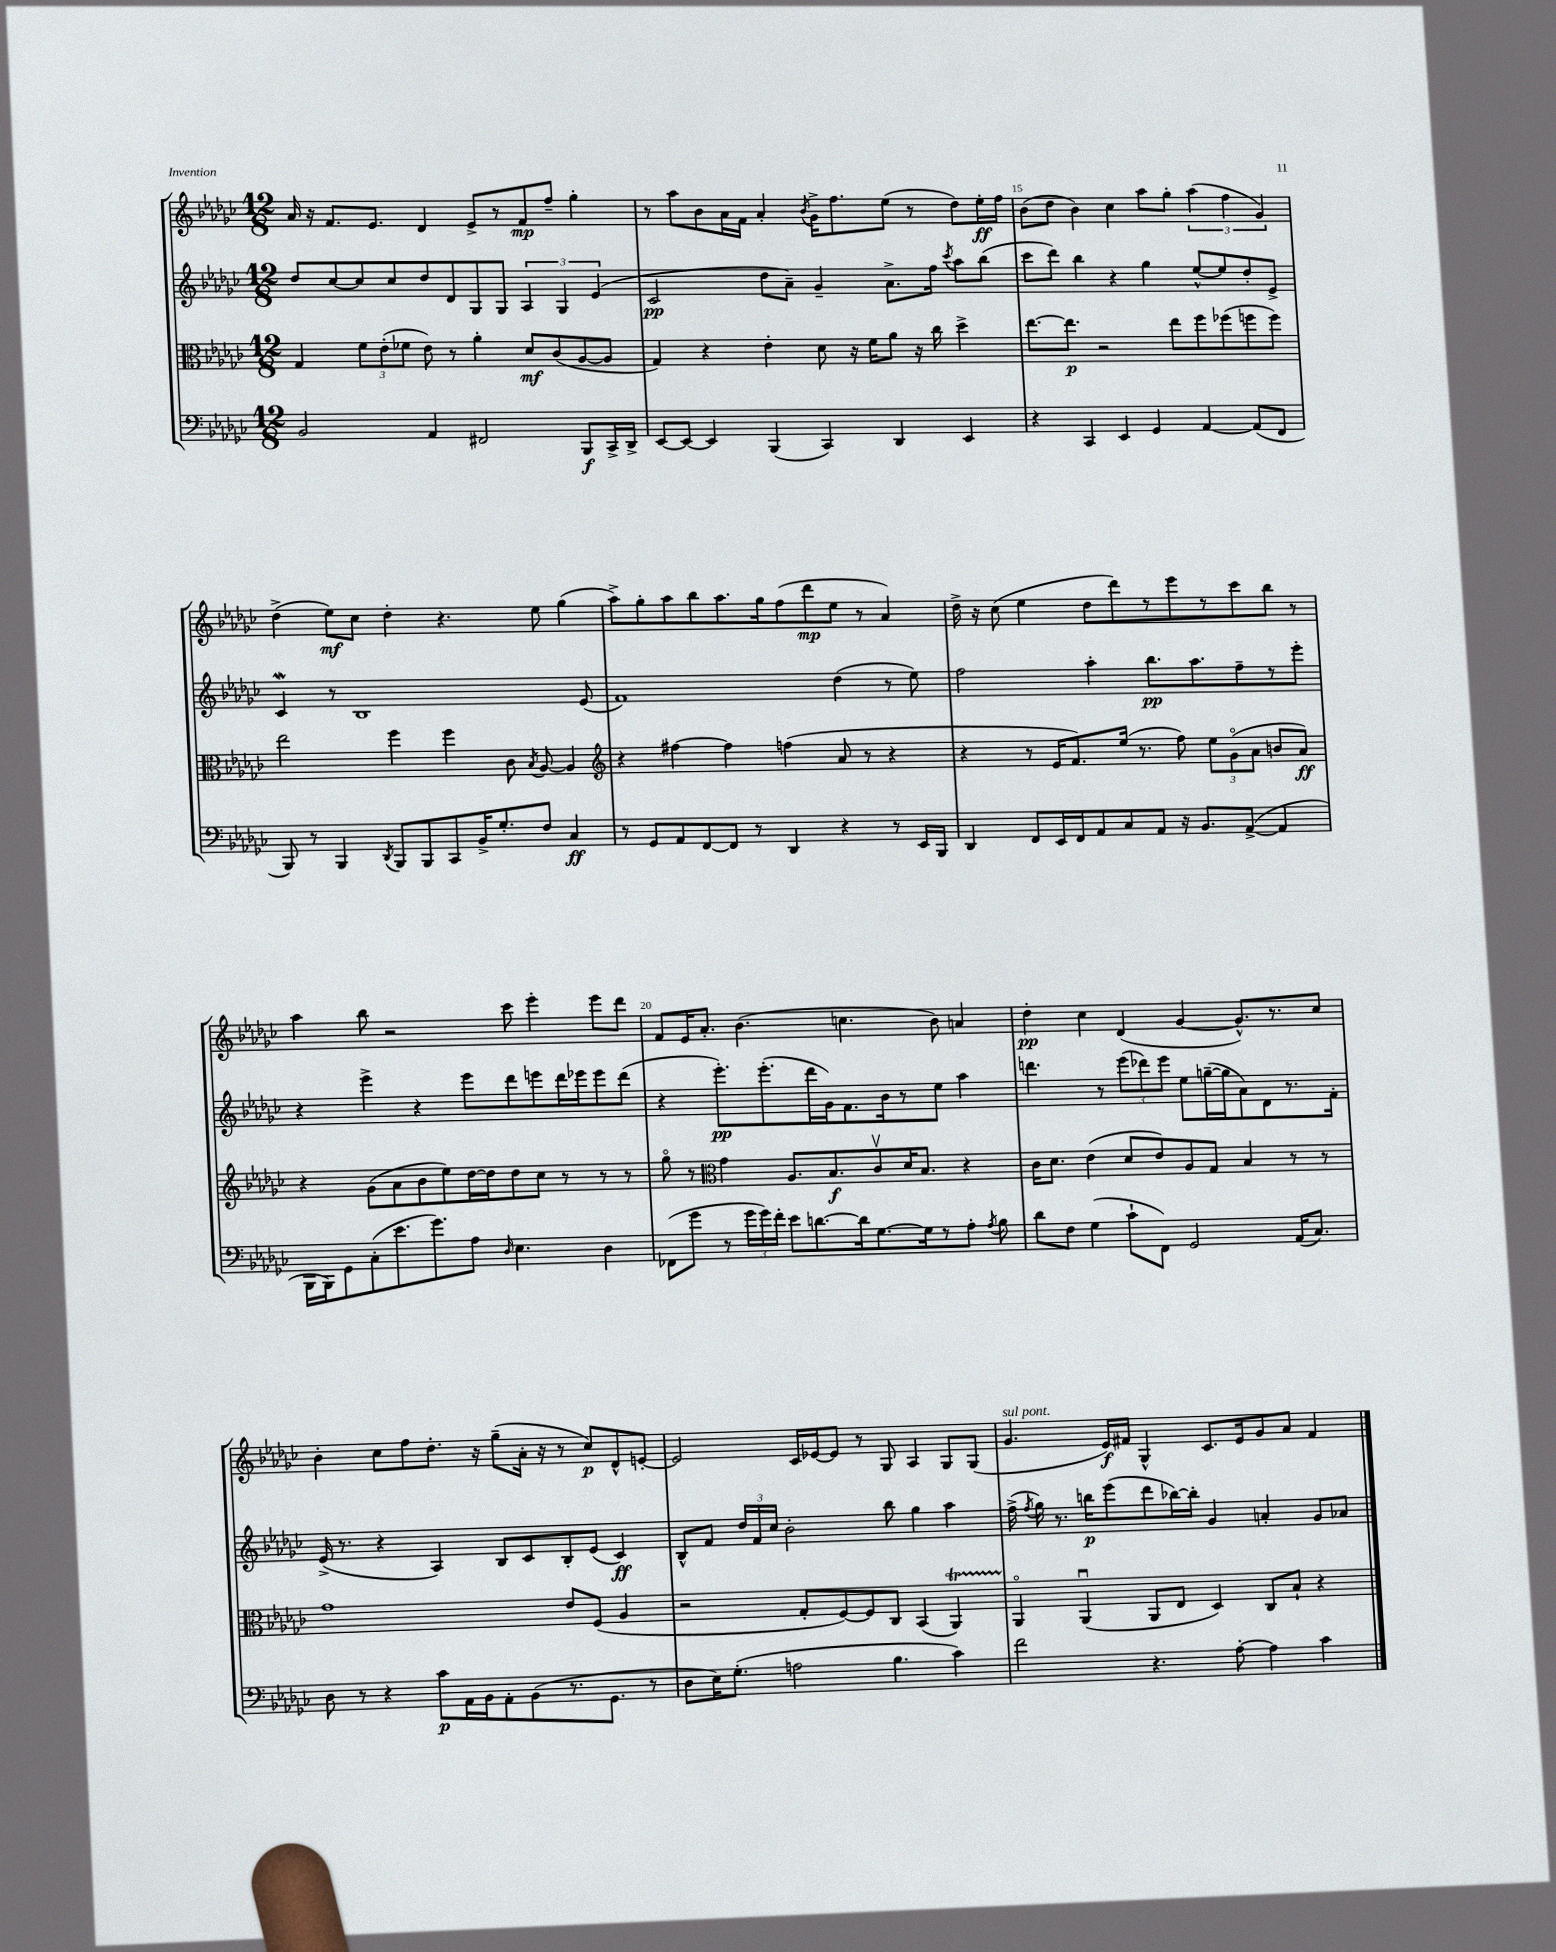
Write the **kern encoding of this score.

**kern	**dynam	**kern	**dynam	**kern	**dynam	**kern	**dynam
*part4	*part4	*part3	*part3	*part2	*part2	*part1	*part1
*staff4	*staff4	*staff3	*staff3	*staff2	*staff2	*staff1	*staff1
*clefF4	*	*clefC3	*	*clefG2	*	*clefG2	*
*k[b-e-a-d-g-c-]	*	*k[b-e-a-d-g-c-]	*	*k[b-e-a-d-g-c-]	*	*k[b-e-a-d-g-c-]	*
*M12/8	*	*M12/8	*	*M12/8	*	*M12/8	*
=13	=13	=13	=13	=13	=13	=13	=13
2BB-/	.	4G-/	.	8dd-/L	.	16a-/	.
.	.	.	.	.	.	16r	.
.	.	.	.	[8cc-/	.	8.f/L	.
.	.	12f\L	.	8cc-/]	.	.	.
.	.	.	.	.	.	8.e-/J	.
.	.	(12e-'\	.	.	.	.	.
.	.	.	.	8cc-/	.	.	.
.	.	12f-X\J	.	.	.	.	.
4AA-/	.	8e-\)	.	8dd-/	.	4d-/	.
.	.	8r	.	8d-/	.	.	.
2FF#X/	.	4a-'\	.	8G-/	.	8e-^/L	.
.	.	.	.	8G-/J	.	8r	.
.	.	8d-/L	mf	6A-/	.	8f/	mp
.	.	(8c-/	.	.	.	8ff~/J	.
.	.	.	.	6G-/	.	.	.
8BBB-/L	f	[8A-/	.	.	.	4gg-'\	.
.	.	.	.	(6e-/	.	.	.
16CC-^/L	.	8A-/J]	.	.	.	.	.
16DD-^/JJ	.	.	.	.	.	.	.
=14	=14	=14	=14	=14	=14	=14	=14
[8EE-/L	.	4G-/)	.	2c-/	pp	8r	.
8EE-/J_	.	.	.	.	.	8aa-\L	.
4EE-/]	.	4r	.	.	.	8b-\	.
.	.	.	.	.	.	16a-\L	.
.	.	.	.	.	.	16f\JJ	.
(4BBB-/	.	4e-'\	.	8dd-\L	.	4a-'/	.
.	.	.	.	8a-~\J)	.	.	.
.	.	.	.	.	.	8qb-/	.
4CC-/)	.	8d-\	.	4g-~/	.	16g-^\KL	.
.	.	.	.	.	.	8.ff\	.
.	.	16r	.	.	.	.	.
.	.	16f\KL	.	.	.	.	.
4DD-/	.	8a-\J	.	8.a-^\L	.	(8ee-\J	.
.	.	16r	.	.	.	8r	.
.	.	16cc-\	.	16ff\Jk	.	.	.
.	.	.	.	8qccc-/	.	.	.
4EE-/	.	4dd-^\	.	8aa-\L	.	8dd-\L)	.
.	.	.	.	(8bb-\J	.	16ee-'\L	ff
.	.	.	.	.	.	16ff\JJ	.
=15	=15	=15	=15	=15	=15	=15	=15
4r	.	[8.ee-\L	.	8ccc-\L	.	(8b-\L	.
.	.	.	.	8ddd-\J)	.	8dd-\J	.
.	.	8.ee-\J]	p	.	.	.	.
4CC-/	.	.	.	4bb-\	.	4b-\)	.
.	.	2r	.	.	.	.	.
4EE-/	.	.	.	4r	.	4cc-\	.
4GG-/	.	.	.	4gg-\	.	8aa-\L	.
.	.	8ee-\L	.	.	.	8gg-'\J	.
[4AA-/	.	8ff\	.	[8ee-^^/L	.	(6aa-\	.
.	.	(8ff-X\	.	8ee-/]	.	.	.
.	.	.	.	.	.	6ff\	.
(8AA-/L]	.	8ffn\	.	8dd-'/	.	.	.
.	.	.	.	.	.	6g-/)	.
8FF/J	.	8ff\J)	.	8e-^/J	.	.	.
!!LO:LB:g=z
=16	=16	=16	=16	=16	=16	=16	=16
8BBB-/)	.	2ee-\	.	4c-w/	.	(4dd-^\	.
8r	.	.	.	.	.	.	.
4BBB-/	.	.	.	8r	.	8ee-\L)	mf
.	.	.	.	1B-	.	8cc-\J	.
8qDD-/	.	.	.	.	.	.	.
8BBB-/L	.	4ff\	.	.	.	4dd-'\	.
8BBB-/	.	.	.	.	.	.	.
8CC-/	.	4ff\	.	.	.	4.r	.
16BB-^/K	.	.	.	.	.	.	.
8.G-'/	.	.	.	.	.	.	.
.	.	8c-\	.	.	.	.	.
.	.	8qB-/	.	.	.	.	.
8F/J	.	[8A-/	.	.	.	8ee-\	.
4C-/	ff	4A-/]	.	.	.	(4gg-\	.
.	.	.	.	(8e-/	.	.	.
=17	=17	=17	=17	=17	=17	=17	=17
*	*	*clefG2	*	*	*	*	*
8r	.	4r	.	1f)	.	8aa-^\L)	.
8GG-/L	.	.	.	.	.	8gg-'\	.
8AA-/	.	[4ff#X\	.	.	.	8aa-\	.
[8FF/	.	.	.	.	.	8bb-\	.
8FF/J]	.	4ff#\]	.	.	.	8.aa-\	.
8r	.	.	.	.	.	.	.
.	.	.	.	.	.	16gg-\k	.
4DD-/	.	(4ffn\	.	.	.	(8ff\	.
.	.	.	.	.	.	8ddd-\	mp
4r	.	8a-/	.	(4dd-\	.	8ee-\J	.
.	.	8r	.	.	.	8r	.
8r	.	4r	.	8r	.	4a-/)	.
16EE-/LL	.	.	.	8ee-\)	.	.	.
16BBB-/JJ	.	.	.	.	.	.	.
=18	=18	=18	=18	=18	=18	=18	=18
4DD-/	.	4r	.	2ff\	.	16dd-^\	.
.	.	.	.	.	.	16r	.
.	.	.	.	.	.	(8cc-\	.
8FF/L	.	8r	.	.	.	4ee-\	.
16EE-/L	.	16e-/KL	.	.	.	.	.
16FF/J	.	8.f/)	.	.	.	.	.
8AA-/	.	.	.	4aa-'\	.	8dd-\L	.
8C-/	.	(16ee-/Jk	.	.	.	8ddd-\)	.
.	.	8.r	.	.	.	.	.
8AA-/J	.	.	.	8.bb-\L	pp	8r	.
16r	.	8ff\)	.	.	.	8eee-\	.
8.BB-/L	.	.	.	8.aa-\	.	.	.
.	.	12ee-\L	.	.	.	8r	.
.	.	(12g-\	.	.	.	.	.
([8AA-^/J	.	.	.	8ff~\	.	8ccc-\	.
.	.	12a-\J	.	.	.	.	.
4AA-/]	.	8bn/L	.	8r	.	8bb-\J	.
.	.	8a-/J)	ff	8eee-'\J	.	8r	.
!!LO:LB:g=z
=19	=19	=19	=19	=19	=19	=19	=19
16BBB-\LL	.	4r	.	4r	.	4aa-\	.
16BBB-\J)	.	.	.	.	.	.	.
8GG-\	.	.	.	.	.	.	.
(8C-'\	.	(8g-\L	.	4eee-^\	.	8bb-\	.
8.e-\	.	8a-\	.	.	.	2r	.
.	.	8b-\	.	4r	.	.	.
8.g-\)	.	.	.	.	.	.	.
.	.	8ee-\)	.	.	.	.	.
8A-\J	.	[16dd-\L	.	8eee-\L	.	.	.
.	.	16dd-\J]	.	.	.	.	.
16qqD-/	.	.	.	.	.	.	.
4.E-\	.	8dd-\	.	8ddd-\	.	8ccc-\	.
.	.	8cc-\J	.	8eeen\	.	4eee-'\	.
.	.	8r	.	16ddd-\L	.	.	.
.	.	.	.	16eee-X\J	.	.	.
4D-\	.	8r	.	8eee-\	.	8eee-\L	.
.	.	8r	.	(8ddd-\J	.	8ddd-\J	.
=20	=20	=20	=20	=20	=20	=20	=20
(8FF-X\L	.	8gg-\	.	4r	.	8f/L	.
8g-\J	.	8r	.	.	.	16e-/K	.
.	.	.	.	.	.	8.a-'/J	.
*	*	*clefC3	*	*	*	*	*
8r	.	4g-\	.	8.eee-'\L)	pp	.	.
24g-\LL	.	.	.	.	.	(4.b-\	.
24g-\)	.	.	.	.	.	.	.
.	.	.	.	(8.eee-'\	.	.	.
24f'\JJ	.	.	.	.	.	.	.
8e-\L	.	8.A-/L	.	.	.	.	.
[8.dn\	.	.	.	16ddd-\L	.	.	.
.	.	8.B-/	f	16g-\J)	.	.	.
.	.	.	.	8.f\	.	4.ccn\	.
16d\k]	.	.	.	.	.	.	.
[8.G-\	.	8c-v/	.	.	.	.	.
.	.	.	.	16b-\k	.	.	.
.	.	16d-/K	.	8r	.	.	.
16G-\k]	.	8.B-/J	.	.	.	.	.
8r	.	.	.	8ee-\J	.	8b-\)	.
8A-'\J	.	4r	.	4aa-\	.	4an/	.
8qA-/	.	.	.	.	.	.	.
8B-\	.	.	.	.	.	.	.
=21	=21	=21	=21	=21	=21	=21	=21
8d-\L	.	16c-\KL	.	4.dddn\	.	4dd-'\	pp
.	.	8.d-\J	.	.	.	.	.
8F\J	.	.	.	.	.	.	.
(4G-\	.	(4e-\	.	.	.	4cc-\	.
.	.	.	.	8r	.	.	.
8c-`\L	.	8d-/L	.	(12eee-\L	.	(4d-/	.
.	.	.	.	12ddd-X\)	.	.	.
8FF\J)	.	8e-/)	.	.	.	.	.
.	.	.	.	12eee-\J	.	.	.
2GG-/	.	8A-/	.	8ee-\L	.	[4g-/	.
.	.	8G-/J	.	([16ggn~\L	.	.	.
.	.	.	.	16gg\J]	.	.	.
.	.	4B-/	.	8a-\)	.	8.g-^^/L])	.
.	.	.	.	8d-\	.	.	.
.	.	.	.	.	.	8.r	.
(16AA-/KL	.	8r	.	8.r	.	.	.
8.C-/J)	.	.	.	.	.	.	.
.	.	8r	.	.	.	8cc-/J	.
.	.	.	.	16f'\Jk	.	.	.
!!LO:LB:g=z
=22	=22	=22	=22	=22	=22	=22	=22
8D-\	.	1g-	.	(16e-^/	.	4b-'\	.
.	.	.	.	8.r	.	.	.
8r	.	.	.	.	.	.	.
4r	.	.	.	4r	.	8cc-\L	.
.	.	.	.	.	.	8ff\	.
8c-\L	p	.	.	4A-/)	.	8.dd-'\J	.
16AA-\L	.	.	.	.	.	.	.
16BB-\J	.	.	.	.	.	16r	.
8AA-'\	.	.	.	8B-/L	.	(8gg-~\L	.
(8BB-\	.	.	.	8c-/	.	16a-'\Jk	.
.	.	.	.	.	.	16r	.
8.r	.	8e-/L	.	8B-'/	.	8r	.
.	.	(8F/J	.	(8e-/J	.	8cc-/L)	p
8.GG-\J	.	.	.	.	.	.	.
.	.	4A-/	.	4c-/)	ff	8d-^^/	.
8r	.	.	.	.	.	[8en'/J	.
=23	=23	=23	=23	=23	=23	=23	=23
8D-\L	.	2r	.	8B-^^/L	.	2e/]	.
16E-\K)	.	.	.	8f/J	.	.	.
(8.G-'\J	.	.	.	.	.	.	.
.	.	.	.	24dd-/LL	.	.	.
.	.	.	.	24f/	.	.	.
.	.	.	.	24cc-/JJ	.	.	.
2An\	.	.	.	2b-'\	.	.	.
.	.	8G-'/L	.	.	.	16c-/LL	.
.	.	.	.	.	.	[16e-X/J	.
.	.	[8F/)	.	.	.	8e-/J]	.
.	.	8F/]	.	.	.	8r	.
4.B-\	.	8C-/J	.	8bb-\	.	8G-/	.
.	.	(4BB-/	.	4gg-\	.	4A-/	.
4c-\)	.	4AA-T/)	.	4aa-\	.	8G-/L	.
.	.	.	.	.	.	(8G-/J	.
=24	=24	=24	=24	=24	=24	=24	=24
!	!	!	!	!	!	!LO:TX:a:i:t=sul pont.	!
2f\	.	4AA-/	.	(16ff^\	.	4.g-/	.
.	.	.	.	8qff/	.	.	.
.	.	.	.	16gg-\)	.	.	.
.	.	.	.	8.r	.	.	.
.	.	(4AA-u/	.	.	.	.	.
.	.	.	.	16bbn\KL	p	.	.
.	.	.	.	(8eee-\	.	16e-/LL)	f
.	.	.	.	.	.	16f#X/JJ	.
4.r	.	8AA-/L	.	8ddd-\	.	4G-^^/	.
.	.	8E-/J	.	[16bb-X\L)	.	.	.
.	.	.	.	16bb-'\JJ]	.	.	.
.	.	4D-/)	.	4g-/	.	8.c-/L	.
[8A-'\	.	.	.	.	.	.	.
.	.	.	.	.	.	16e-/k	.
4A-\]	.	8C-/L	.	4an'/	.	8g-/	.
.	.	8B-`/J	.	.	.	8a-/J	.
4c-\	.	4r	.	8g-/L	.	4f#/	.
.	.	.	.	8a-X/J	.	.	.
==	==	==	==	==	==	==	==
*-	*-	*-	*-	*-	*-	*-	*-
